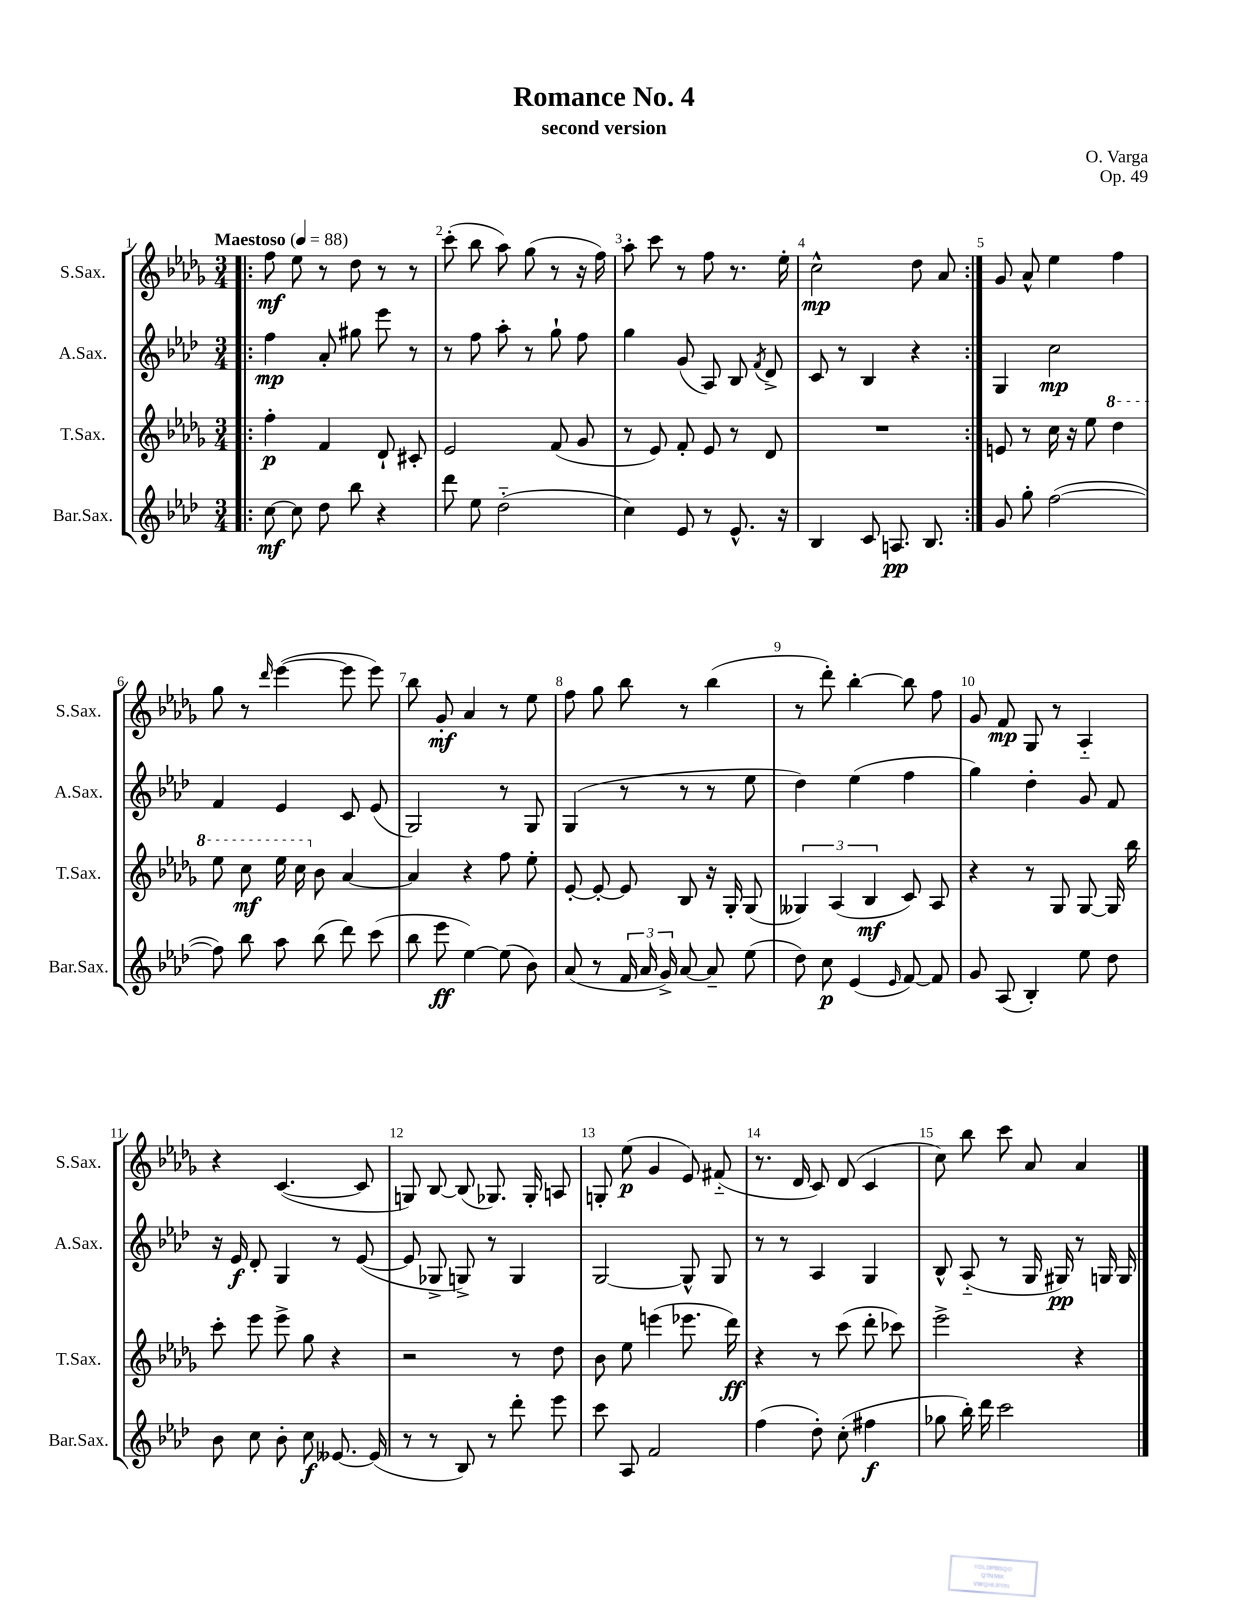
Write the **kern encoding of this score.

**kern	**dynam	**kern	**dynam	**kern	**dynam	**kern	**dynam
*part4	*part4	*part3	*part3	*part2	*part2	*part1	*part1
*staff4	*staff4	*staff3	*staff3	*staff2	*staff2	*staff1	*staff1
*I"Bar.Sax.	*	*I"T.Sax.	*	*I"A.Sax.	*	*I"S.Sax.	*
*I'Bar.Sax.	*	*I'T.Sax.	*	*I'A.Sax.	*	*I'S.Sax.	*
*clefG2	*	*clefG2	*	*clefG2	*	*clefG2	*
*k[b-e-a-d-]	*	*k[b-e-a-d-g-]	*	*k[b-e-a-d-]	*	*k[b-e-a-d-g-]	*
*M3/4	*	*M3/4	*	*M3/4	*	*M3/4	*
*MM88	*	*MM88	*	*MM88	*	*MM88	*
=1!|:	=1!|:	=1!|:	=1!|:	=1!|:	=1!|:	=1!|:	=1!|:
!	!	!	!	!	!	!LO:TX:a:B:t=Maestoso	!
[8cc\	mf	4ff'\	p	4ff\	mp	8ff\	mf
8cc\]	.	.	.	.	.	8ee-\	.
8dd-\	.	4f/	.	8a-'/	.	8r	.
8bb-\	.	.	.	8gg#X\	.	8dd-\	.
4r	.	8d-`/	.	8eee-\	.	8r	.
.	.	8c#X'/	.	8r	.	8r	.
=2	=2	=2	=2	=2	=2	=2	=2
8ddd-\	.	2e-/	.	8r	.	(8ccc'\	.
8ee-\	.	.	.	8ff\	.	8bb-\	.
(2dd-\	.	.	.	8aa-'\	.	8aa-\)	.
.	.	.	.	8r	.	(8gg-\	.
.	.	(8f/	.	8gg`\	.	8r	.
.	.	8g-/	.	8ff\	.	16r	.
.	.	.	.	.	.	16ff\)	.
=3	=3	=3	=3	=3	=3	=3	=3
4cc\)	.	8r	.	4gg\	.	8aa-'\	.
.	.	8e-/)	.	.	.	8ccc\	.
8e-/	.	8f'/	.	(8g/	.	8r	.
8r	.	8e-/	.	8A-/)	.	8ff\	.
8.e-^^/	.	8r	.	8B-/	.	8.r	.
.	.	.	.	8qf/	.	.	.
.	.	8d-/	.	8d-^/	.	.	.
16r	.	.	.	.	.	16ee-'\	.
=4	=4	=4	=4	=4	=4	=4	=4
4B-/	.	2.r	.	8c/	.	2cc^^\	mp
.	.	.	.	8r	.	.	.
8c/	.	.	.	4B-/	.	.	.
8.An/	pp	.	.	.	.	.	.
.	.	.	.	4r	.	8dd-\	.
8.B-/	.	.	.	.	.	.	.
.	.	.	.	.	.	8a-/	.
=5:|!	=5:|!	=5:|!	=5:|!	=5:|!	=5:|!	=5:|!	=5:|!
8g/	.	8en/	.	4G/	.	8g-/	.
8gg'\	.	8r	.	.	.	8a-^^/	.
([2ff\	.	16cc\	.	2cc\	mp	4ee-\	.
.	.	16r	.	.	.	.	.
.	.	8ee-\	.	.	.	.	.
*	*	*8va	*	*	*	*	*
.	.	4ddd-\	.	.	.	4ff\	.
!!LO:LB:g=z
=6	=6	=6	=6	=6	=6	=6	=6
8ff\])	.	8eee-\	.	4f/	.	8gg-\	.
8bb-\	.	8ccc\	mf	.	.	8r	.
.	.	.	.	.	.	16qqddd-/	.
8aa-\	.	16eee-\	.	4e-/	.	([4eee-\	.
.	.	16ccc\	.	.	.	.	.
*	*	*X8va	*	*	*	*	*
(8bb-\	.	8b-\	.	.	.	.	.
8ddd-\)	.	[4a-/	.	8c/	.	8eee-\]	.
(8ccc\	.	.	.	(8e-/	.	8eee-\)	.
=7	=7	=7	=7	=7	=7	=7	=7
8bb-\	.	4a-/]	.	2G/)	.	8bb-\	.
8eee-\	ff	.	.	.	.	8g-'/	mf
[4ee-\)	.	4r	.	.	.	4a-/	.
(8ee-\]	.	8ff\	.	8r	.	8r	.
8b-\)	.	8ee-'\	.	8G/	.	8ee-\	.
=8	=8	=8	=8	=8	=8	=8	=8
(8a-/	.	[8e-'/	.	(4G/	.	8ff\	.
8r	.	8e-'/_	.	.	.	8gg-\	.
24f/	.	8e-/]	.	8r	.	8bb-\	.
24a-/	.	.	.	.	.	.	.
24g^/)	.	.	.	.	.	.	.
[8a-/	.	8B-/	.	8r	.	8r	.
8a-~/]	.	16r	.	8r	.	(4bb-\	.
.	.	16G-'/	.	.	.	.	.
(8ee-\	.	(8G-/	.	8ee-\	.	.	.
=9	=9	=9	=9	=9	=9	=9	=9
8dd-\)	.	6G--X/)	.	4dd-\)	.	8r	.
8cc\	p	.	.	.	.	8ddd-'\)	.
.	.	(6A-/	.	.	.	.	.
(4e-/	.	.	.	(4ee-\	.	[4bb-'\	.
.	.	6B-/	mf	.	.	.	.
16qqe-/	.	.	.	.	.	.	.
[8f/)	.	8c/)	.	4ff\	.	8bb-\]	.
8f/]	.	8A-/	.	.	.	8ff\	.
=10	=10	=10	=10	=10	=10	=10	=10
8g/	.	4r	.	4gg\)	.	8g-/	.
(8A-/	.	.	.	.	.	8f/	mp
4B-'/)	.	8r	.	4dd-'\	.	8G-/	.
.	.	8G-/	.	.	.	8r	.
8ee-\	.	[8G-/	.	8g/	.	4A-/	.
8dd-\	.	16G-/]	.	8f/	.	.	.
.	.	16bb-\	.	.	.	.	.
!!LO:LB:g=z
=11	=11	=11	=11	=11	=11	=11	=11
8b-\	.	8ccc'\	.	16r	.	4r	.
.	.	.	.	16e-/	f	.	.
8cc\	.	8eee-\	.	8d-'/	.	.	.
8b-'\	.	8eee-^\	.	4G/	.	([4.c/	.
8cc\	f	8gg-\	.	.	.	.	.
[8.e--X/	.	4r	.	8r	.	.	.
.	.	.	.	([8e-/	.	8c/]	.
(16e--/]	.	.	.	.	.	.	.
=12	=12	=12	=12	=12	=12	=12	=12
8r	.	2r	.	8e-/]	.	8Gn/)	.
8r	.	.	.	8G-X^/	.	[8B-/	.
8B-/)	.	.	.	8Gn^/)	.	(8B-/]	.
8r	.	.	.	8r	.	8.G-X/)	.
8ddd-'\	.	8r	.	4G/	.	.	.
.	.	.	.	.	.	16G-'/	.
8eee-\	.	8dd-\	.	.	.	8An/	.
=13	=13	=13	=13	=13	=13	=13	=13
8ccc\	.	8b-\	.	[2G/	.	8Gn'/	.
8A-/	.	8ee-\	.	.	.	(8ee-\	p
2f/	.	(4eeen\	.	.	.	4g-/	.
.	.	8.eee-X\	.	8G^^/]	.	8e-/)	.
.	.	.	.	8G/	.	(8f#X/	.
.	.	16ddd-\)	ff	.	.	.	.
=14	=14	=14	=14	=14	=14	=14	=14
(4ff\	.	4r	.	8r	.	8.r	.
.	.	.	.	8r	.	.	.
.	.	.	.	.	.	16d-/	.
8dd-'\)	.	8r	.	4A-/	.	8c/)	.
(8cc'\	.	(8ccc\	.	.	.	(8d-/	.
4ff#X\	f	8ddd-'\	.	4G/	.	4c/	.
.	.	8ccc-X\)	.	.	.	.	.
=15	=15	=15	=15	=15	=15	=15	=15
8gg-X\	.	2eee-^\	.	8B-^^/	.	8cc\)	.
16bb-'\)	.	.	.	(8A-/	.	8bb-\	.
16ddd-\	.	.	.	.	.	.	.
2ccc\	.	.	.	8r	.	8ccc\	.
.	.	.	.	16G/	.	8a-/	.
.	.	.	.	16G#X/)	pp	.	.
.	.	4r	.	8r	.	4a-/	.
.	.	.	.	16Gn/	.	.	.
.	.	.	.	16G/	.	.	.
==	==	==	==	==	==	==	==
*-	*-	*-	*-	*-	*-	*-	*-
